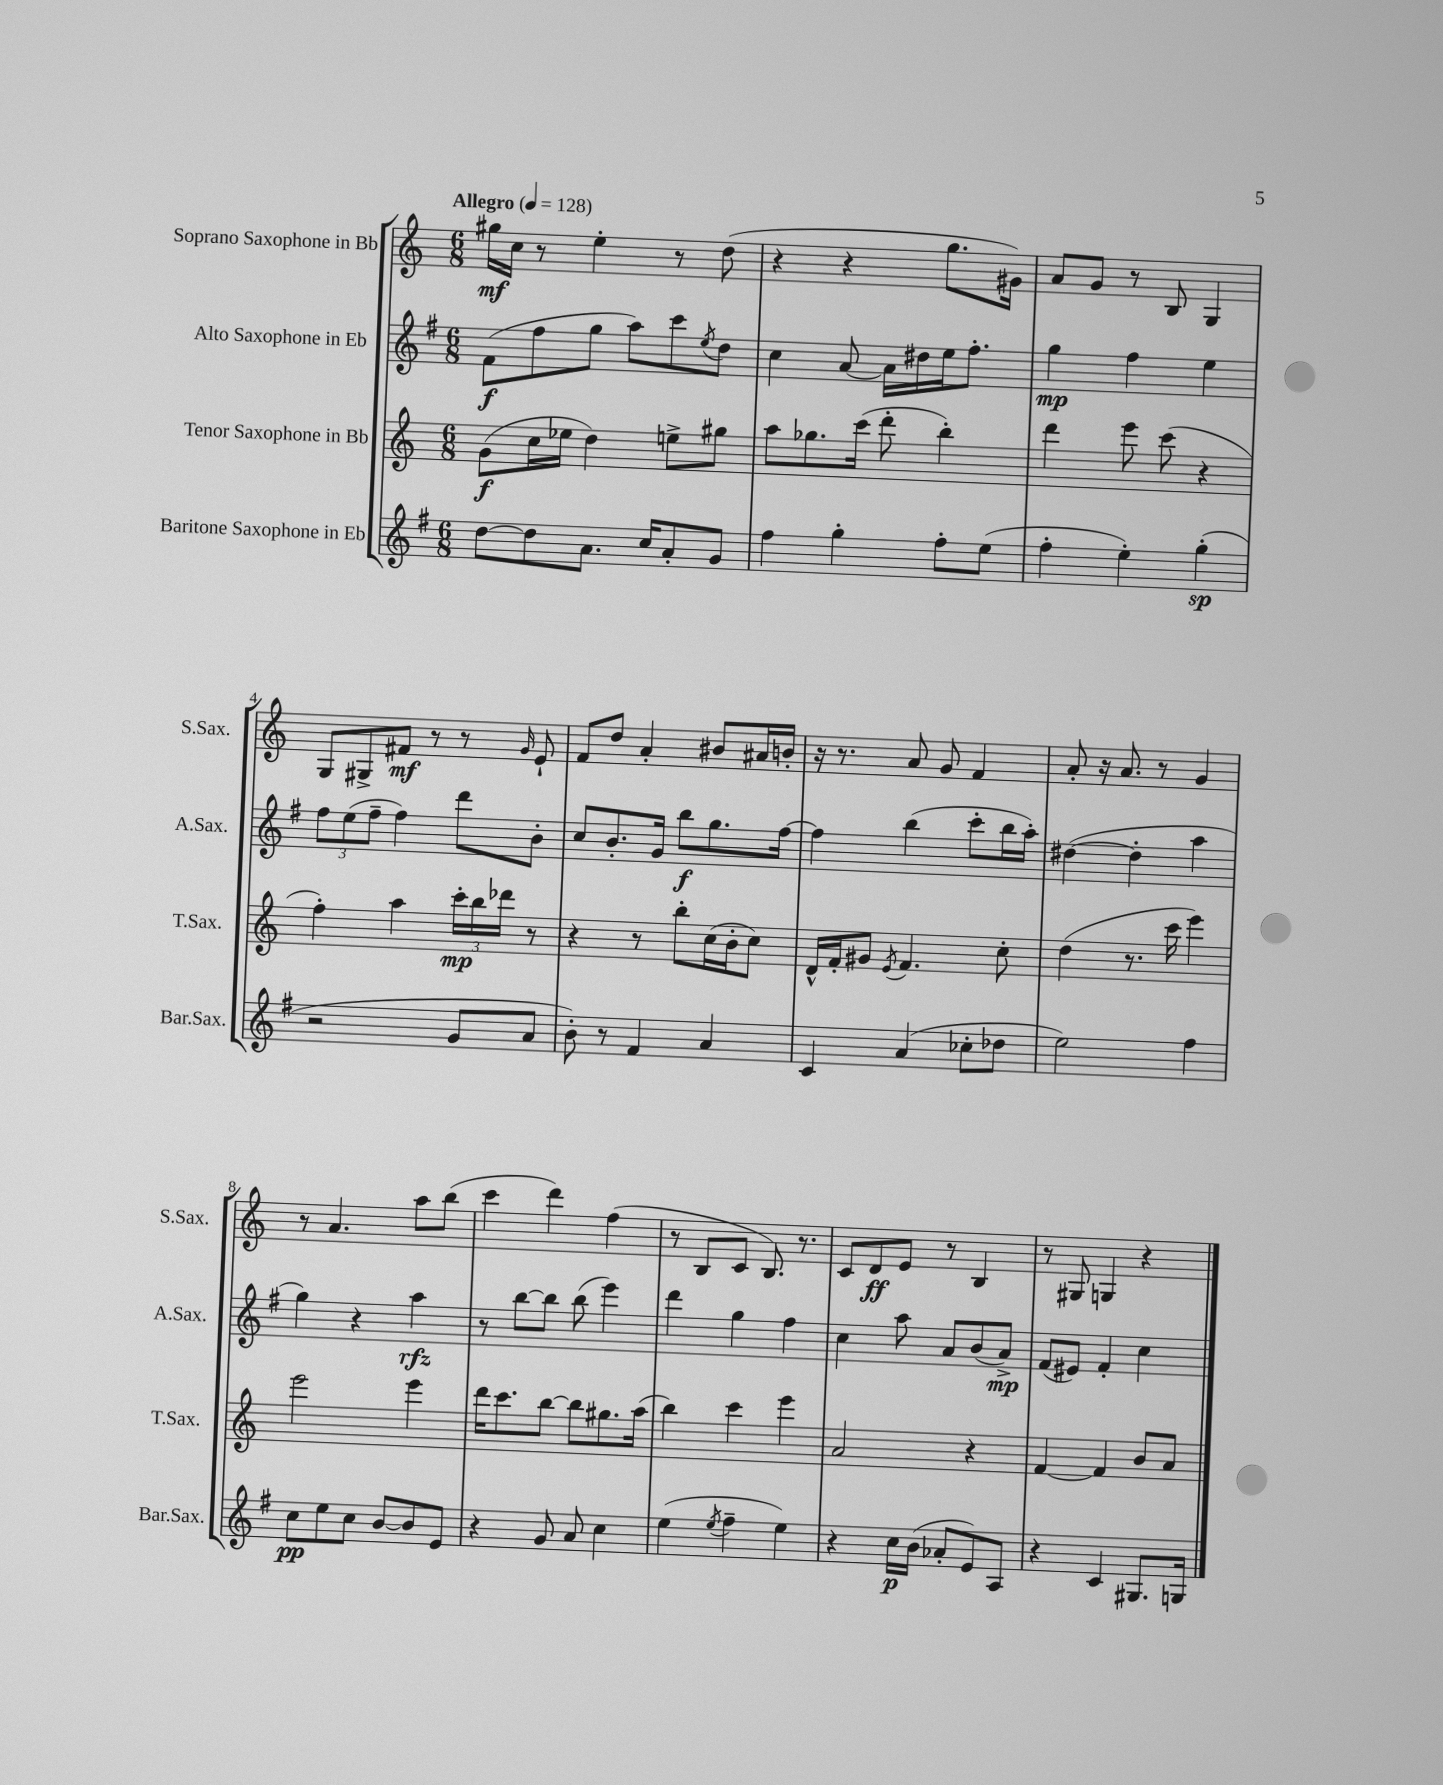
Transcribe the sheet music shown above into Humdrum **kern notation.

**kern	**kern	**kern	**kern
*staff4	*staff3	*staff2	*staff1
*clefG2	*clefG2	*clefG2	*clefG2
*k[f#]	*k[]	*k[f#]	*k[]
*M6/8	*M6/8	*M6/8	*M6/8
*MM128	*MM128	*MM128	*MM128
[8dd\L	(8g\L	(8f#\L	16gg#\LL
.	.	.	16cc\JJ
8dd\]	16cc\L	8ff#\	8r
.	16ee-\JJ	.	.
8.a\J	4dd\)	8gg\J	4ee'\
.	.	8aa\L)	.
16cc/LK	.	.	.
8a'/	8ee^\L	8ccc\	8r
.	.	8qee/	.
8g/J	8gg#\J	8dd\J	(8dd\
=	=	=	=
4ff#\	8aa\L	4cc\	4r
.	8.gg-\	.	.
4gg'\	.	[8a/	4r
.	(16ccc\Jk	.	.
.	8ddd'\	16a\]LL	.
.	.	16dd#\	.
8ff#'\L	4bb'\)	16ee\J	8.gg\L
.	.	8.ff#'\J	.
(8ee\J	.	.	.
.	.	.	16g#\Jk)
=	=	=	=
4ff#'\	4ddd\	4gg\	8a/L
.	.	.	8g/J
4ee'\)	8eee\	4ff#\	8r
.	(8ccc\	.	8B/
(4gg'\	4r	4ee\	4G/
=	=	=	=
2r	4ff'\)	12ff#\L	8G/L
.	.	(12ee\	.
.	.	.	8G#^/
.	.	12ff#~\J	.
.	4aa\	4ff#\)	8f#/J
.	.	.	8r
8g/L	24ccc'\LL	8ddd\L	8r
.	24bb\	.	.
.	24ddd-\JJ	.	.
.	.	.	16qqg/
8a/J	8r	8b'\J	8e`/
=	=	=	=
8b'\)	4r	8cc/L	8f/L
8r	.	8.b'/	8dd/J
4f#/	8r	.	4a'/
.	.	16g/Jk	.
.	8bb'\L	8bb\L	.
4a/	(16cc\L	8.gg\	8b#/L
.	16b'\J	.	.
.	8cc\J)	.	16a#/L
.	.	[16ff#\Jk	16b'/JJ
=	=	=	=
4c/	16d^^/LL	4ff#\]	16r
.	16f'/J	.	8.r
.	8g#/J	.	.
.	8qe/	.	.
(4a/	4.f/	(4bb\	8a/
.	.	.	8g/
8cc-'\L	.	8ccc'\L	4f/
8dd-\J	8cc'\	16bb\L	.
.	.	16aa'\JJ)	.
=	=	=	=
2ee\)	(4dd\	([4dd#\	8a'/
.	.	.	16r
.	.	.	8.a/
.	8.r	4dd#'\]	.
.	.	.	8r
.	16ccc\	.	.
4ff#\	4eee\)	4aa\	4g/
=	=	=	=
8cc\L	2eee\	4gg\)	8r
8ee\	.	.	4.a/
8cc\J	.	4r	.
[8b/L	.	.	.
8b/]	4eee\	4aa\	8aa\L
8e/J	.	.	(8bb\J
=	=	=	=
4r	16ddd\LK	8r	4ccc\
.	8.ccc\	.	.
.	.	[8bb\L	.
8g/	[8bb\J	8bb\]J	4ddd\)
8a/	8bb\]L	(8bb\	.
4cc\	8.gg#\	4eee\)	(4ff\
.	(16aa\Jk	.	.
=	=	=	=
(4ee\	4bb\)	4ddd\	8r
.	.	.	8B/L
8qee/	.	.	.
4ff#~\	4ccc\	4gg\	8c/J
.	.	.	8.B/)
4ee\)	4eee\	4ff#\	.
.	.	.	8.r
=	=	=	=
4r	2a/	4cc\	8c/L
.	.	.	8d/
16cc\LL	.	8aa\	8e/J
(16b\JJ	.	.	.
8a-'/L	.	8a/L	8r
8e/)	4r	(8b/	4B/
8A/J	.	8a^/J)	.
=	=	=	=
4r	[4f/	(8f#/L	8r
.	.	8e#/J)	8G#/
4c/	4f/]	4f#'/	4G/
8.G#/L	8b/L	4cc\	4r
.	8a/J	.	.
16G/Jk	.	.	.
==	==	==	==
*-	*-	*-	*-
